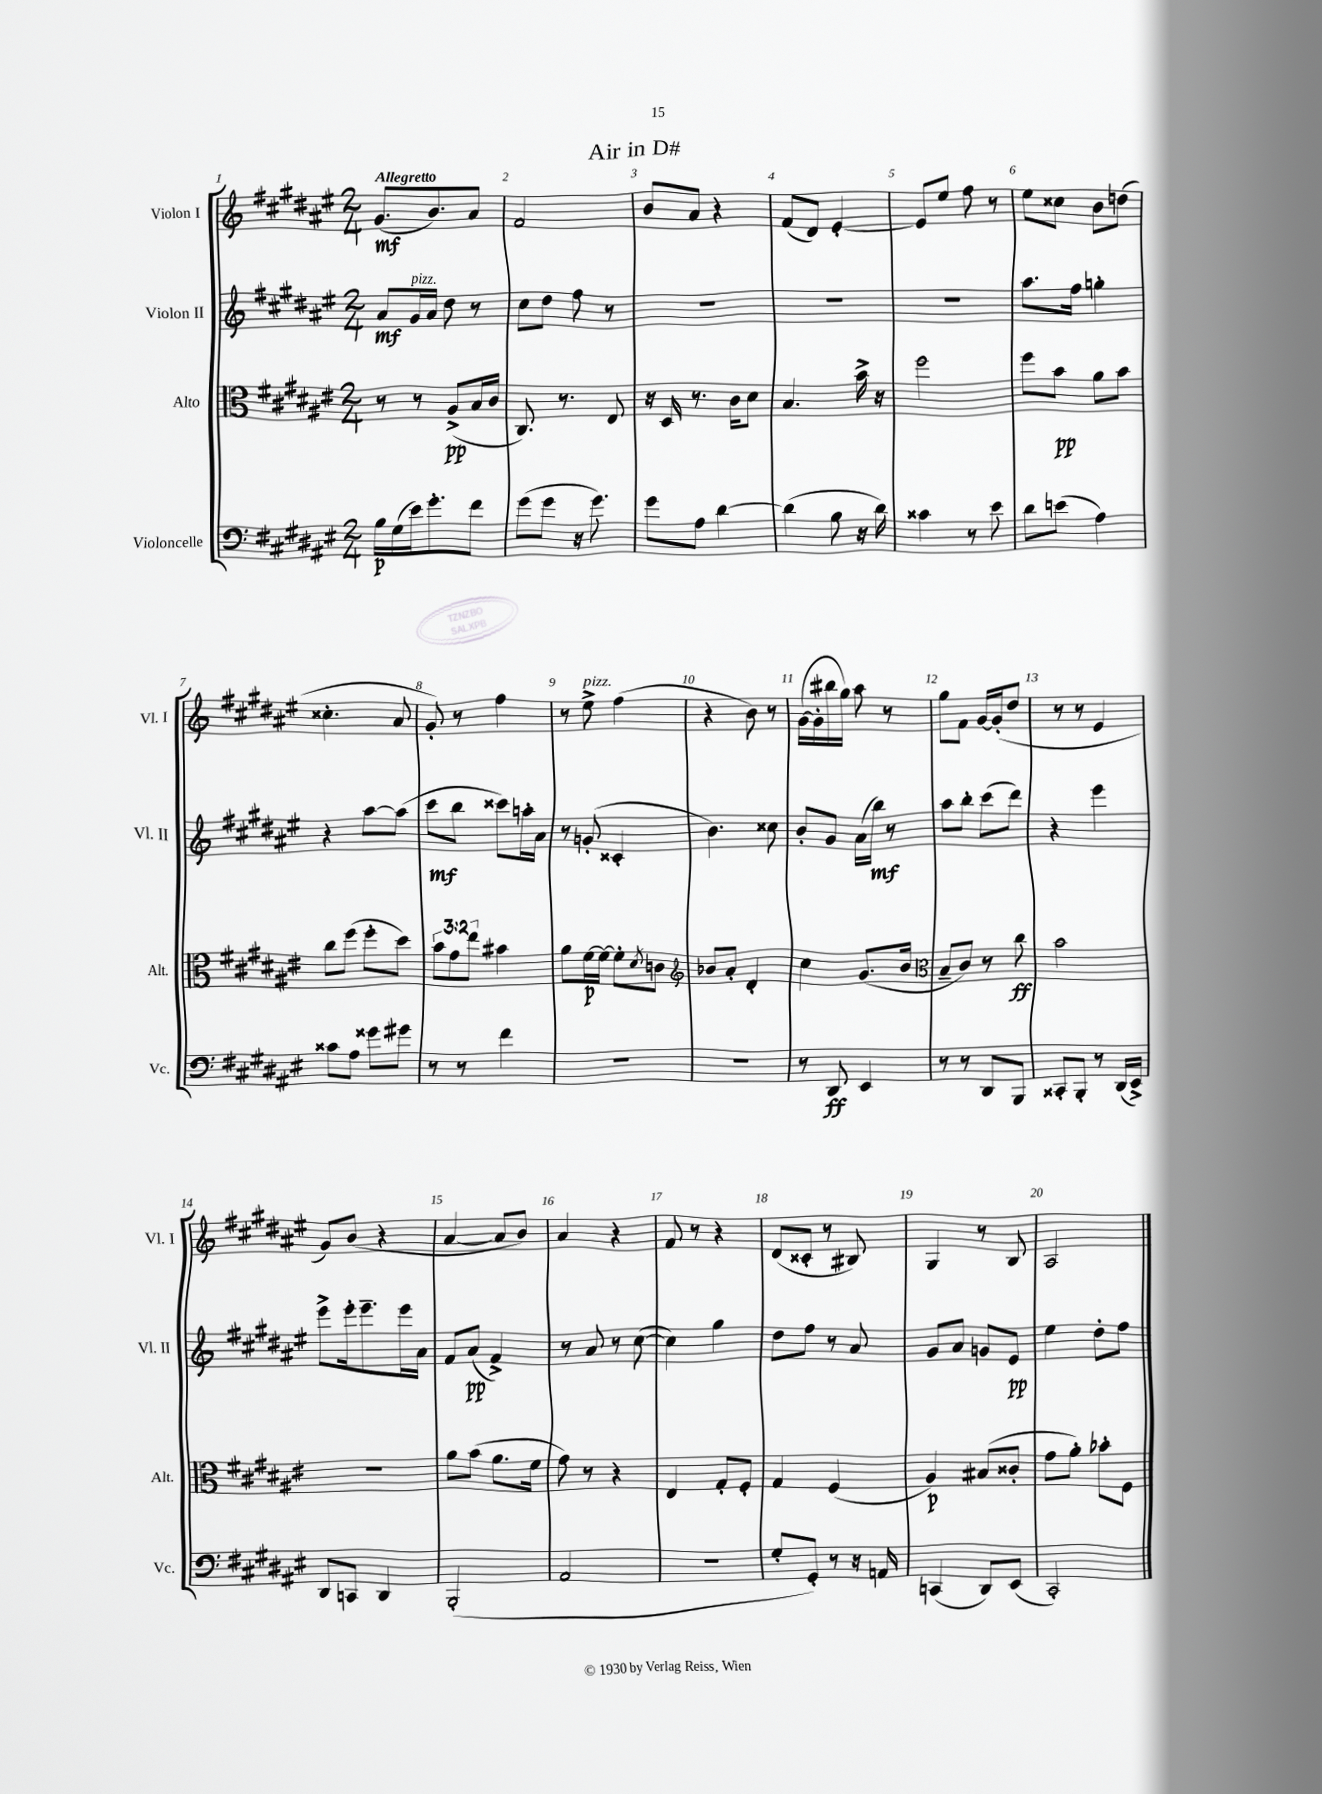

**kern	**kern	**kern	**kern
*staff4	*staff3	*staff2	*staff1
*clefF4	*clefC3	*clefG2	*clefG2
*k[f#c#g#d#a#e#]	*k[f#c#g#d#a#e#]	*k[f#c#g#d#a#e#]	*k[f#c#g#d#a#e#]
*M2/4	*M2/4	*M2/4	*M2/4
16B\LL	8r	8a#/L	(8.g#/L
(16G#\	.	.	.
16e#\J)	8r	16g#/L	.
8.g#'\	.	16a#/JJ	8.b/)
.	(8A#^/L	8dd#\	.
8f#\J	16B/L	8r	8a#/J
.	16c#/JJ	.	.
=	=	=	=
(8g#\L	8.C#/)	8cc#\L	2f#/
8g#\J	.	8dd#\J	.
.	8.r	.	.
16r	.	8ff#\	.
8.g#\)	.	.	.
.	8E#/	8r	.
=	=	=	=
8g#\L	16r	2r	8b/L
.	16D#/	.	.
8A#\J	8.r	.	8a#/J
[4d#\	.	.	4r
.	16c#\LK	.	.
.	8d#\J	.	.
=	=	=	=
(4d#\]	4.B/	2r	(8f#/L
.	.	.	8d#/J)
8B\	.	.	[4e#'/
16r	16b^\	.	.
16d#\)	16r	.	.
=	=	=	=
4c##\	2ff#\	2r	8e#/]L
.	.	.	8ee#/J
8r	.	.	8ff#\
8e#\	.	.	8r
=	=	=	=
8d#\L	8ff#\L	8.aa#\L	8ee#\L
(8e\J	8b\J	.	8cc##\J
.	.	16ff#\Jk	.
4A#\)	8a#\L	4gg'\	8b\L
.	8b\J	.	(8dd\J
=	=	=	=
8c##\L	8cc#\L	4r	4.cc##'\
8A#\J	(8ff#\J	.	.
8g##\L	8ff#'\L	[8aa#\L	.
8g#\J	8dd#\J)	(8aa#\]J	8a#/
=	=	=	=
8r	12b\L	8ccc#\L	8g#'/)
.	12g#\	.	.
8r	.	8bb\J	8r
.	12ee#\J	.	.
4f#\	4b#\	8ccc##\L)	4ff#\
.	.	16aa'\L	.
.	.	16a#\JJ	.
=	=	=	=
2r	8a#\L	8r	8r
.	[16f#\L	(8g'/	8ee#^\
.	16f#\_JJ	.	.
.	8f#'\]L	4c##'/	(4ff#\
.	8qd#/	.	.
.	8c\J	.	.
=	=	=	=
*	*clefG2	*	*
2r	8b-/L	4.b\)	4r
.	8a#'/J	.	.
.	4d#'/	.	8b\)
.	.	8cc##\	8r
=	=	=	=
8r	4cc#\	8b'/L	([16g#\LL
.	.	.	16g#'\]
8DD#/	.	8g#/J	16bb#\
.	.	.	16gg#\JJ)
4EE#/	(8.g#/L	(16a#\LL	8aa#\
.	.	16bb\JJ)	.
.	.	8r	8r
.	16b/Jk	.	.
=	=	=	=
*	*clefC3	*	*
8r	8B~/L	8aa#\L	8gg#\L
8r	8c#/J)	8bb'\J	8f#\J
8DD#/L	8r	(8ccc#\L	[16g#/LL
.	.	.	(16g#'/]J
8BBB/J	8cc#\	8ddd#\J)	8dd#/J
=	=	=	=
8CC##'/L	2b\	4r	8r
8BBB'/J	.	.	8r
8r	.	4eee#\	4e#/
(16DD#/LL	.	.	.
16EE#^/JJ)	.	.	.
=	=	=	=
8DD#/L	2r	8eee#^\L	8g#/L)
8CC/J	.	16eee#'\k	(8b/J
.	.	8.eee#~\	.
4DD#/	.	.	4r
.	.	16eee#\L	.
.	.	16a#\JJ	.
=	=	=	=
(2BBB'/	8a#\L	8f#/L	[4a#/
.	(8b\J	(8a#/J	.
.	8.a#\L	4f#^/)	8a#/]L
.	.	.	8b/J)
.	16f#\Jk	.	.
=	=	=	=
2AA#/	8g#\)	8r	4a#/
.	8r	8a#/	.
.	4r	8r	4r
.	.	([8cc#\	.
=	=	=	=
2r	4E#/	4cc#\])	8f#/
.	.	.	8r
.	8G#'/L	4gg#\	4r
.	8F#'/J	.	.
=	=	=	=
8G#'/L	4G#/	8dd#\L	(8d#/L
8GG#'/J)	.	8ff#\J	8c##'/J
8r	(4F#/	8r	8r
16r	.	8a#/	8B#/)
16AA/	.	.	.
=	=	=	=
(4CC/	4A#/)	8g#/L	4G#/
.	.	8a#/J	.
8DD#/L)	(8B#/L	8g/L	8r
(8EE#/J	8c##'/J	8e#/J	8B/
=	=	=	=
2CC#'/)	8g#\L	4ee#\	2A#/
.	8a#'\J)	.	.
.	8b-'\L	8dd#'\L	.
.	8F#\J	8ff#\J	.
==	==	==	==
*-	*-	*-	*-
